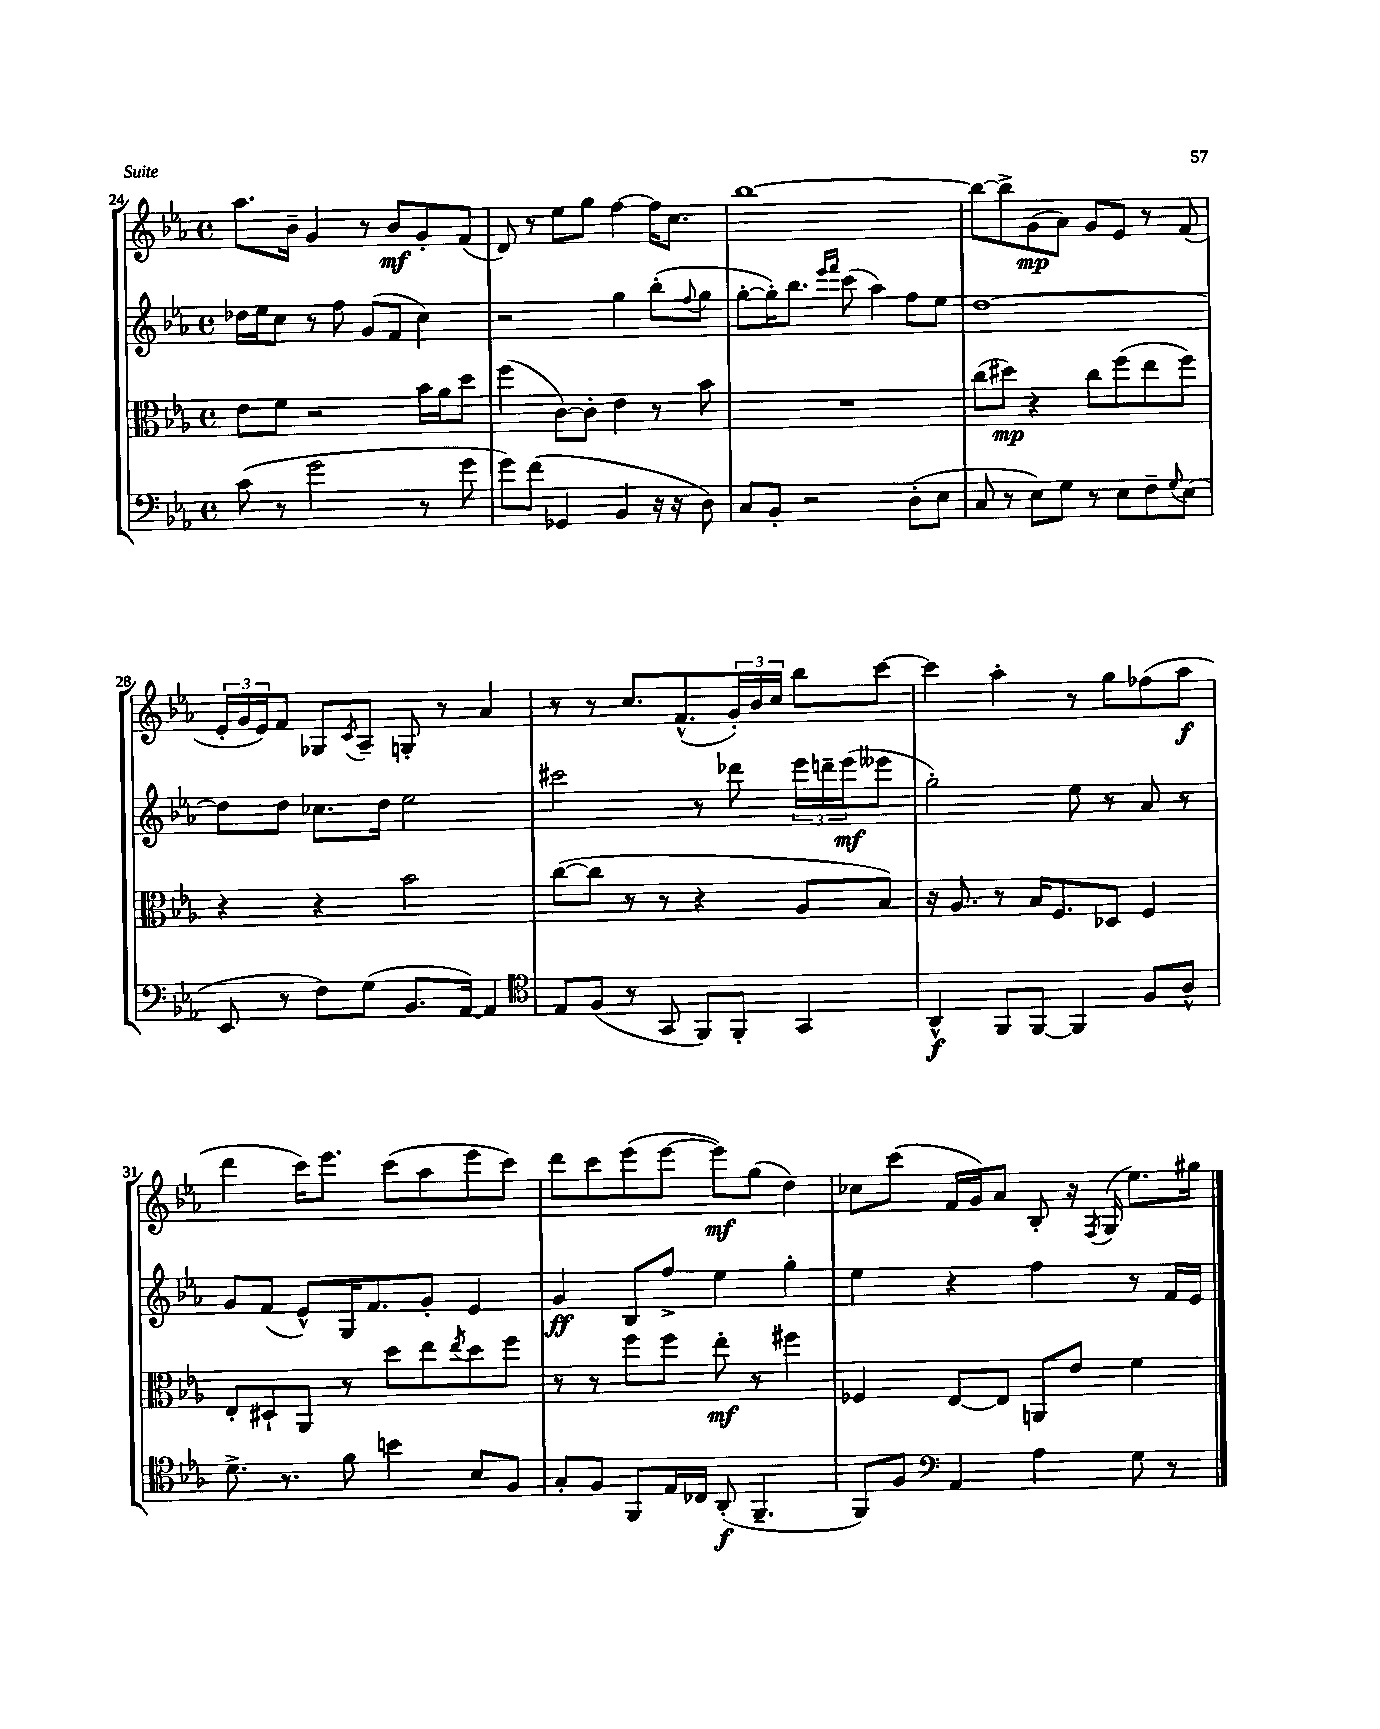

**kern	**dynam	**kern	**dynam	**kern	**dynam	**kern	**dynam
*part4	*part4	*part3	*part3	*part2	*part2	*part1	*part1
*staff4	*staff4	*staff3	*staff3	*staff2	*staff2	*staff1	*staff1
*clefF4	*	*clefC3	*	*clefG2	*	*clefG2	*
*k[b-e-a-]	*	*k[b-e-a-]	*	*k[b-e-a-]	*	*k[b-e-a-]	*
*M4/4	*	*M4/4	*	*M4/4	*	*M4/4	*
*met(c)	*	*met(c)	*	*met(c)	*	*met(c)	*
=24	=24	=24	=24	=24	=24	=24	=24
(8c\	.	8e-\L	.	16dd-X\LL	.	8.aa-\L	.
.	.	.	.	16ee-\J	.	.	.
8r	.	8f\J	.	8cc\J	.	.	.
.	.	.	.	.	.	16b-~\Jk	.
2g\	.	2r	.	8r	.	4g/	.
.	.	.	.	8ff\	.	.	.
.	.	.	.	(8g/L	.	8r	.
.	.	.	.	8f/J	.	8b-/L	mf
8r	.	16b-\LL	.	4cc\)	.	8g'/	.
.	.	16a-\J	.	.	.	.	.
8g\	.	8dd\J	.	.	.	(8f/J	.
=25	=25	=25	=25	=25	=25	=25	=25
8g\L)	.	(4ff\	.	2r	.	8d/)	.
(8f\J	.	.	.	.	.	8r	.
4GG-X/	.	[8c\L)	.	.	.	8ee-\L	.
.	.	8c'\J]	.	.	.	8gg\J	.
4BB-/	.	4e-\	.	4gg\	.	[4ff\	.
16r	.	8r	.	(8bb-'\L	.	16ff\KL]	.
16r	.	.	.	.	.	8.cc\J	.
.	.	.	.	8qqff/	.	.	.
8D\)	.	8b-\	.	8gg\J	.	.	.
=26	=26	=26	=26	=26	=26	=26	=26
8C/L	.	1r	.	[8gg'\L	.	[1bb-	.
8BB-'/J	.	.	.	16gg'\K])	.	.	.
.	.	.	.	8.bb-\J	.	.	.
2r	.	.	.	.	.	.	.
.	.	.	.	16qqeee-/LL	.	.	.
.	.	.	.	16qqfff/JJ	.	.	.
.	.	.	.	(8ccc\	.	.	.
.	.	.	.	4aa-\)	.	.	.
(8D'\L	.	.	.	8ff\L	.	.	.
8E-\J	.	.	.	8ee-\J	.	.	.
=27	=27	=27	=27	=27	=27	=27	=27
8C/	.	(8cc\L	.	[1dd	.	8bb-\L_	.
8r	.	8dd#X\J)	mp	.	.	8bb-^\]	.
8E-\L)	.	4r	.	.	.	(8g\	mp
8G\J	.	.	.	.	.	8a-\J)	.
8r	.	8cc\L	.	.	.	8g/L	.
8E-\L	.	(8ff\	.	.	.	8e-/J	.
8F~\	.	8ee-\	.	.	.	8r	.
8qqG/	.	.	.	.	.	.	.
(8E-\J	.	8ff\J)	.	.	.	(8f/	.
!!LO:LB:g=z
=28	=28	=28	=28	=28	=28	=28	=28
8EE-/	.	4r	.	8dd\L]	.	24e-'/LL	.
.	.	.	.	.	.	24g/	.
.	.	.	.	.	.	24e-/J)	.
8r	.	.	.	8dd\J	.	8f/J	.
8F\L)	.	4r	.	8.cc-X\L	.	8G-X/L	.
.	.	.	.	.	.	8qc/	.
(8G\J	.	.	.	.	.	8A-~/J	.
.	.	.	.	16dd\Jk	.	.	.
8.BB-/L	.	2b-\	.	2ee-\	.	8Gn'/	.
.	.	.	.	.	.	8r	.
[16AA-/Jk)	.	.	.	.	.	.	.
4AA-/]	.	.	.	.	.	4a-/	.
=29	=29	=29	=29	=29	=29	=29	=29
*clefC4	*	*	*	*	*	*	*
8E-/L	.	([8cc\L	.	2ccc#X\	.	8r	.
(8F/J	.	8cc\J]	.	.	.	8r	.
8r	.	8r	.	.	.	8.cc/L	.
8GG/	.	8r	.	.	.	.	.
.	.	.	.	.	.	(8.f^^/	.
8FF/L)	.	4r	.	8r	.	.	.
8FF'/J	.	.	.	8ddd-X\	.	24g'/L)	.
.	.	.	.	.	.	24b-/	.
.	.	.	.	.	.	24cc/JJ	.
4GG/	.	8A-/L	.	24eee-\LL	.	8bb-\L	.
.	.	.	.	24dddn~\	.	.	.
.	.	.	.	(24eee-\J	mf	.	.
.	.	8B-/J)	.	8eee--X\J	.	[8ccc\J	.
=30	=30	=30	=30	=30	=30	=30	=30
4AA-^^/	f	16r	.	2gg'\)	.	4ccc\]	.
.	.	8.A-/	.	.	.	.	.
8FF/L	.	8r	.	.	.	4aa-'\	.
[8FF/J	.	16B-/KL	.	.	.	.	.
.	.	8.F/	.	.	.	.	.
4FF/]	.	.	.	8ee-\	.	8r	.
.	.	8D-X/J	.	8r	.	8gg\L	.
8F/L	.	4F/	.	8a-/	.	(8ff-X\	.
8A-^^/J	.	.	.	8r	.	8aa-\J	f
!!LO:LB:g=z
=31	=31	=31	=31	=31	=31	=31	=31
8.d^\	.	8E-'/L	.	8g/L	.	4ddd\	.
.	.	8D#X`/	.	(8f/J	.	.	.
8.r	.	.	.	.	.	.	.
.	.	8AA-/J	.	8e-^^/L)	.	16ccc\KL)	.
.	.	.	.	.	.	8.eee-\J	.
8f\	.	8r	.	16G/K	.	.	.
.	.	.	.	8.f/	.	.	.
4bn\	.	8dd\L	.	.	.	(8ccc\L	.
.	.	8ee-\	.	8g'/J	.	8aa-\	.
.	.	8qee-/	.	.	.	.	.
8B-/L	.	8dd\	.	4e-/	.	8eee-\	.
8F/J	.	8ff\J	.	.	.	8ccc\J)	.
=32	=32	=32	=32	=32	=32	=32	=32
8G'/L	.	8r	.	4g/	ff	8ddd\L	.
8F/J	.	8r	.	.	.	8ccc\	.
8FF/L	.	8ff\L	.	8B-/L	.	(8eee-\	.
16E-/L	.	8ff\J	.	8ff^/J	.	[8eee-\J	.
16C-X/JJ	.	.	.	.	.	.	.
(8AA-'/	f	8ee-'\	mf	4ee-\	.	8eee-\L])	mf
4.FF~/	.	8r	.	.	.	(8gg\J	.
.	.	4ff#X\	.	4gg'\	.	4dd\)	.
=33	=33	=33	=33	=33	=33	=33	=33
8FF/L)	.	4F-X/	.	4ee-\	.	8cc-X\L	.
8F/J	.	.	.	.	.	(8ccc\J	.
*clefF4	*	*	*	*	*	*	*
4AA-/	.	[8E-/L	.	4r	.	16f/LL	.
.	.	.	.	.	.	16g/J)	.
.	.	8E-/J]	.	.	.	8a-/J	.
4A-\	.	8AAn/L	.	4ff\	.	8B-'/	.
.	.	8e-/J	.	.	.	16r	.
.	.	.	.	.	.	8qF/	.
.	.	.	.	.	.	(16G/	.
8G\	.	4f\	.	8r	.	8.ee-\L)	.
8r	.	.	.	16f/LL	.	.	.
.	.	.	.	16e-/JJ	.	16gg#X\Jk	.
==	==	==	==	==	==	==	==
*-	*-	*-	*-	*-	*-	*-	*-
